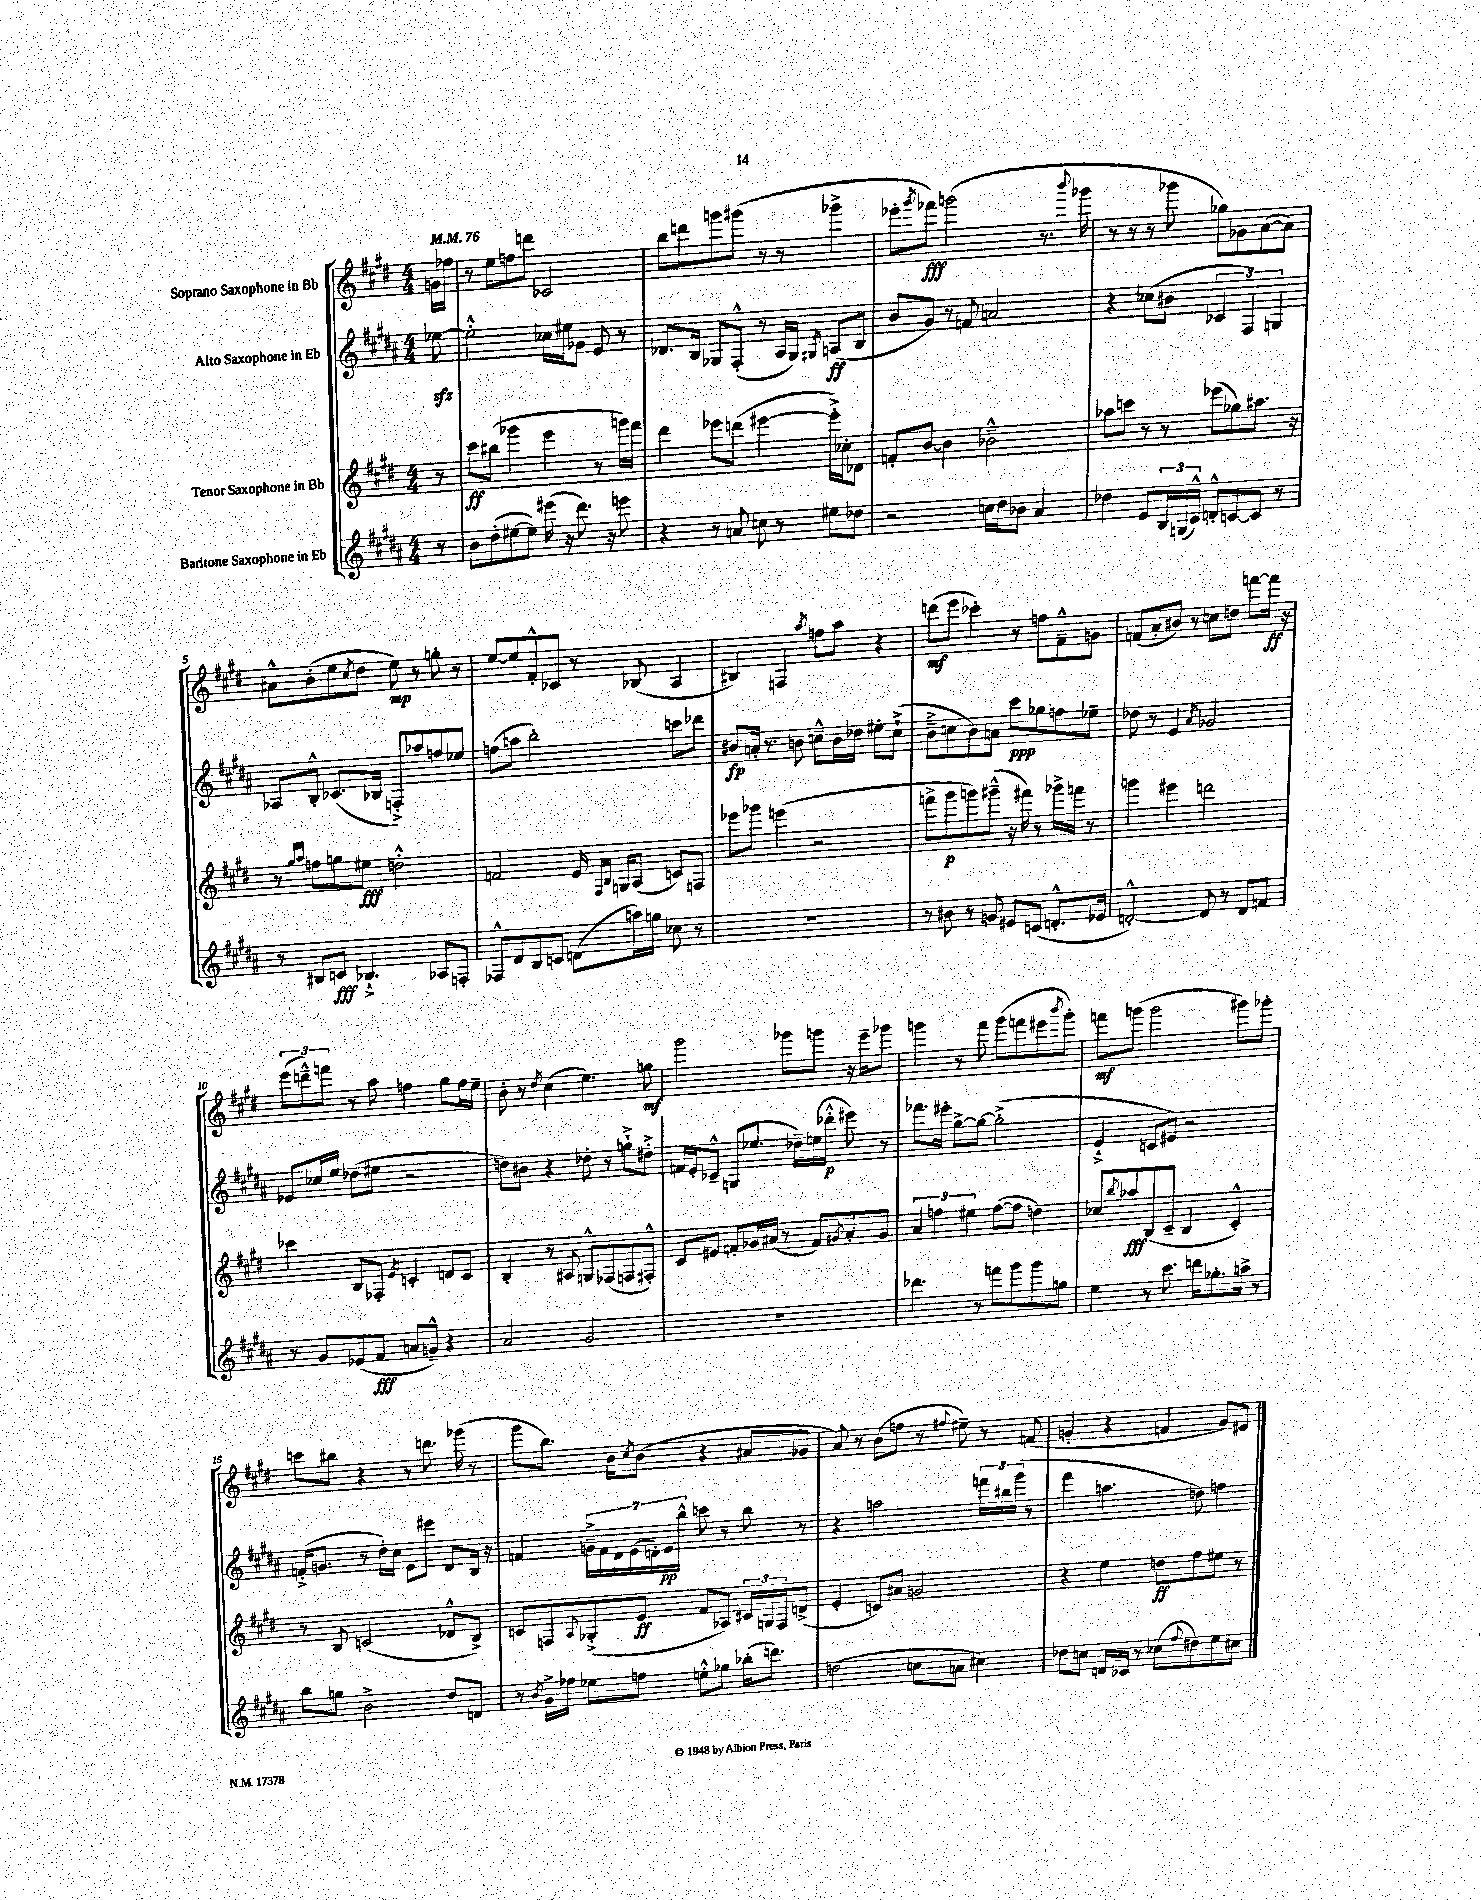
<<
\new StaffGroup <<
\new Staff = "s0" \with { instrumentName = "Soprano Saxophone in Bb" } {
    \clef treble \key e \major \numericTimeSignature \time 4/4 \partial 8 \tempo 4 = 76
    g'16 fes''16 |
    r8 e''8 f''8 d'''8 ces'2 |
    b''8 d'''8 g'''8 gis'''8( r8 r8 ges'''4-> |
    ees'''8-. \acciaccatura { gis'''8 } fes'''8\fff) g'''2( r8. \appoggiatura { b'''8 } ges'''16 |
    r8 r8 r8 ges'''8 ges''8) ges'8 a'8~( a'8) |
    ais'8-^ b'8-.( e''8 \acciaccatura { cis''8 } dis''8 e''8\mp) r8 g''8-. r8 |
    e''8~ e''8 fis'8-.-^ ces'8 r8 bes8( a4 |
    bis4) f4 \acciaccatura { a''8 } f''8 a''8 r4 |
    d'''8\mf( e'''8 ces'''4-.) r8 f''8 fis'8---^ g'8 |
    f'8( a'8-. bis'8) r8 c''8 d''8 f'''8~ f'''16\ff r16 |
    \tuplet 3/2 { e'''8( d'''8---^) f'''8 } r8 a''8 f''4 gis''8 f''16 e''16-- |
    b'8-. r8 \acciaccatura { dis''8 } cis''4( e''4.) g''8\mf |
    gis'''2 ges'''8 g'''8 r16 e'''16-- ges'''8 |
    g'''4 r8 fis'''8 g'''8( f'''8 eis'''8 \acciaccatura { b'''8 } g'''8-.) |
    f'''8\mf g'''8( g'''2 gis'''8) ges'''8-. |
    c'''8 bis''8 r4 r8 d'''8. ges'''16( r8 |
    gis'''8 b''8.) b'16 \acciaccatura { cis''8 } b'8( r4 ais'8 ges'8 |
    a'8) r8 b'8( f''8 r8 \appoggiatura { fis''8 } eis''8--) r8 f'8( |
    g'4-. r4 f'4 g'8) eis'8 \bar "|." |
}
\new Staff = "s1" \with { instrumentName = "Alto Saxophone in Eb" } {
    \clef treble \key b \major \numericTimeSignature \time 4/4 \partial 8
    ees''8~\sfz |
    ees''2-.-^ ces''16 eis''16 ges'8 e'8 r8 |
    des'8. b16 ges8 fis8-.-^( r8 ais16 ges16) \acciaccatura { gis8 } a8\ff( b8 |
    b'8 gis'8) r8 f'8 a'2 |
    r4 ces''8( bis'8 \tuplet 3/2 { ces'4 fis4) g4 } |
    aes8 b8-.-^ ces'8.( bes16 f8-.->) aes''8 f''8 ees''8 |
    f''8( a''8 b''2-.) c'''8 des'''8 |
    bis'8\fp a'16-. r8. b'8 c''8---^ b'16 des''16 eis''8-. c''8-!->( |
    b'8---> c''8 b'8) a'8 cis'''8\ppp ges''8 f''8 ees''8-- |
    des''8 r8 e'4 \acciaccatura { ais'8 } ges'2 |
    ees'8 ces''16 e''16 des''8( eis''8 r2 |
    d''8) bis'8 r4 des''8-. r8 g''8-!-> dis''8-.-> |
    f'16 e'16-. ces'8---^ g8( ees''8. des''16--) e''16( des'''16-.-^\p eis'''8) r8 |
    fes'''8. eis'''16-. gis''8~-> gis''8~ gis''2-.->( |
    e'4-!-> c'8 eis'8) r2 |
    f'16-.->( g'8. r8 dis''16-.) cis''16 e'8 eis'''8 dis'8 b16 r16 |
    f'4 \tuplet 7/4 { g'16---> f'16 dis'16 e'16( d'16-.) e'16\pp b''16-^ } c'''8 r8 b''8 r8 |
    r4 a''2 \tuplet 3/2 { f'''16 bis''16 gis'''16( } r8 |
    fis'''4 a''4. d''8) f''4 \bar "|." |
}
\new Staff = "s2" \with { instrumentName = "Tenor Saxophone in Bb" } {
    \clef treble \key e \major \numericTimeSignature \time 4/4 \partial 8
    r8 |
    cis'''8\ff bis''8( ges'''4 e'''4 r8 g'''16) fis'''16 |
    dis'''4 ees'''8 d'''8( eis'''4~ eis'''16-.->) ces''16-. des'8 |
    f'8-. b'8~ b'4 bes'2---^ |
    aes''8 c'''8 r8 r8 ees'''8( ges''8) ais''8. r16 |
    r8 \grace { gis''16 a''16 } f''8 g''8 eis''8\fff d''2-.-^ |
    f'2 e'16 \grace { fis16 b16 } g16 a8( c'8) f8 |
    ees'''8 ges'''8 e'''4( r2 |
    f'''8-> gis'''8\p g'''8) gis'''8---^( r16 fis'''16) r8 ges'''16-> f'''16 r8 |
    g'''4 eis'''4 d'''2 |
    ces'''4 b8 fes8-. \acciaccatura { e'8 } c'4-. d'8 c'8 |
    b4-. r8 ais8 g8-^ fes8( f8 fis8-.-^) |
    cis'8 eis'8 f'8-. ges'16 ais'16( r8 f'8) \acciaccatura { gis'8 } ais'8-. gis'8 |
    \tuplet 3/2 { a'4 f''4 eis''4 } f''8~( f''8 d''4) |
    ces''8 \acciaccatura { b''8 } aes''8\fff b8( cis'8-- b4 cis'4-.-^) |
    r8 b8 c'2( des'8-^ b8->) |
    c'8 f8 \appoggiatura { a8 } ges8-.->( e'8\ff fis'8 aes8) \tuplet 3/2 { cis'16 g16 f16 } d'8->( |
    e'4-. c'8) ais'8 g'2 |
    r4 e''4 d''8\ff fis''8 eis''8 r8 \bar "|." |
}
\new Staff = "s3" \with { instrumentName = "Baritone Saxophone in Eb" } {
    \clef treble \key b \major \numericTimeSignature \time 4/4 \partial 8
    r8 |
    b'8 dis''8-.( eis''8~ eis''8) eis'''16( r16 dis'''8.) r16 e'''8 |
    r4 r8 a'8 c''8 r8 eis''8 des''8 |
    r2 c''16 dis''16 bes'8 ais'4 |
    des''4 e'8 \tuplet 3/2 { b16 g16( cis'16-^) } d'8-.-^ c'8~ c'8 r8 |
    r8 bis8 c'8\fff bes4.-!-> aes8 f8-. |
    fes8-^ dis'8 b8 c'8 d'8( a''16) g''16 ces''8 r8 |
    R1 |
    r8 bis'8 r8 g'8 eis'8 c'8( d'8.-.-^ ees'16 |
    d'2~-.-^) d'8 r8 d'8 f'8 |
    r8 gis'8 ees'8( fis'8\fff a'8 g'8---^) r4 |
    ais'2 gis'2 |
    R1 |
    des'''4. r8 f'''8 gis'''8 gis'''8 g''8 |
    e''4 r8 cis'''8. d'''16 ges''8.-. a''16-> r8 |
    b''8 g''8 b'2-> dis''8 d'8 |
    r8 \acciaccatura { b'8 } gis'16-> fes''16 ees''8 f''8 e''8-.-^ ges''8 bes''16-.( d'''8.) |
    d''2( c''8 a'8 cis''4) |
    des''8 c''8 d'16 ces'16 r8 ces''8( \appoggiatura { fis''8 } dis''8) e''8 cis''8 \bar "|." |
}
>>
>>
